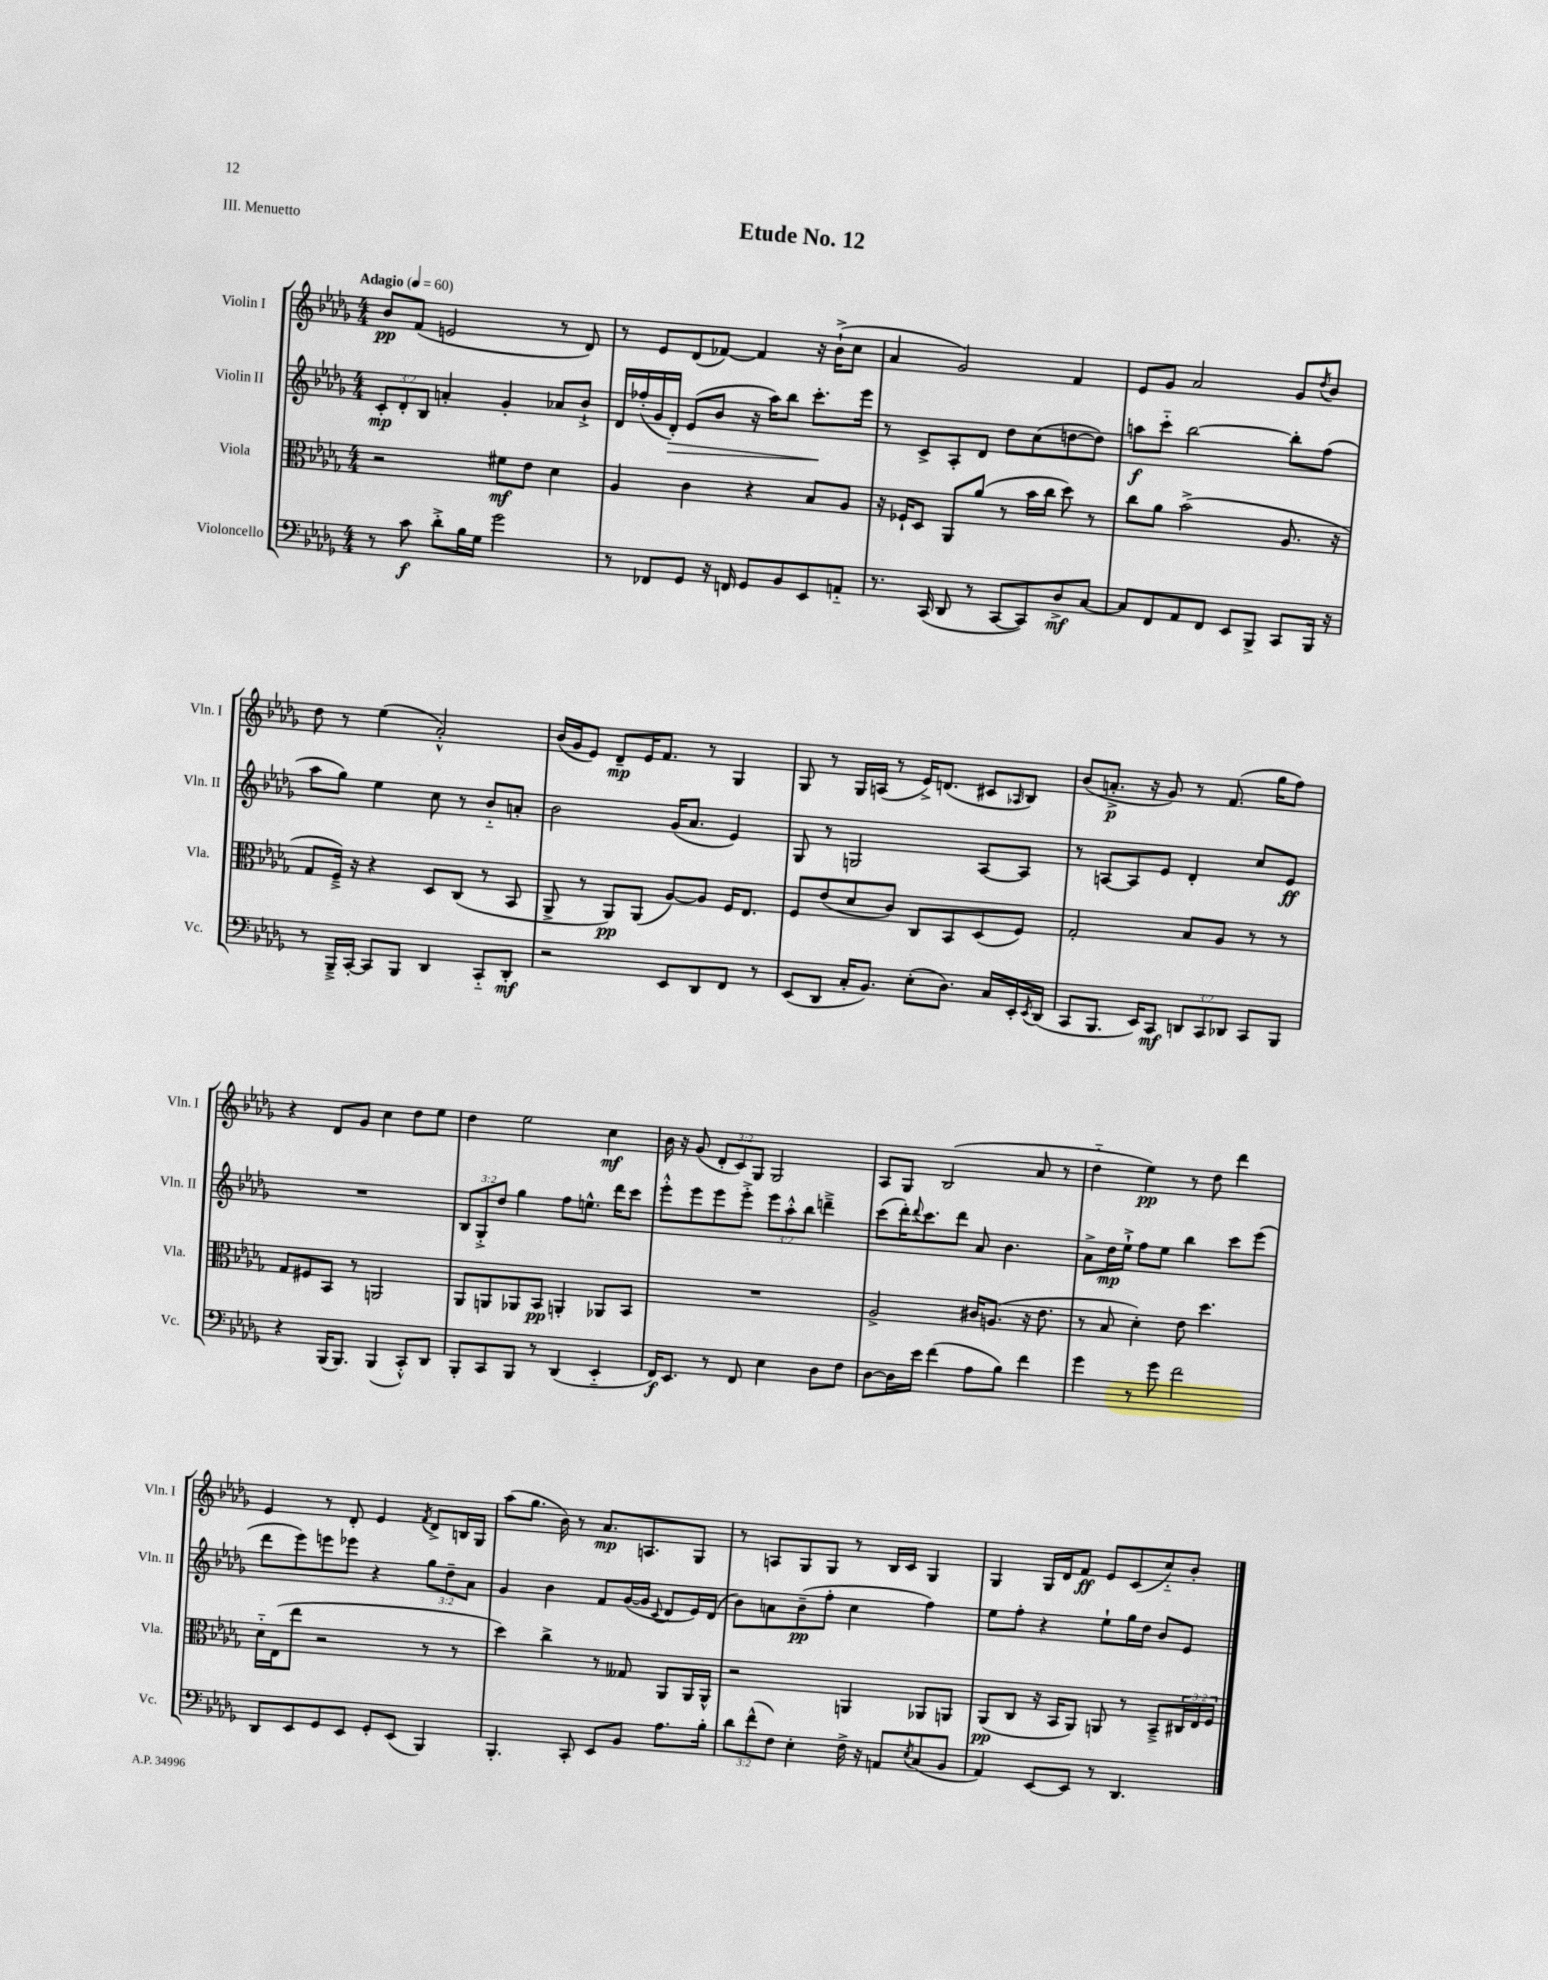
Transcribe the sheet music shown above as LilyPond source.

\header { title = "Etude No. 12" piece = "III. Menuetto" }
<<
\new StaffGroup <<
\new Staff = "s0" \with { instrumentName = "Violin I" shortInstrumentName = "Vln. I" } {
    \clef treble \key des \major \numericTimeSignature \time 4/4 \override Staff.TupletNumber.text = #tuplet-number::calc-fraction-text \tempo "Adagio" 4 = 60
    bes'8\pp f'8( e'2 r8 des'8) |
    r8 ees'8 des'8( fes'8~) fes'4 r16 bes'16-!->( c''8 |
    aes'4 ges'2) f'4 |
    ees'8 ges'8 aes'2 ges'8 \acciaccatura { des''8 } bes'8 |
    des''8 r8 ees''4( aes'2-.-^) |
    bes'16( ges'16 ees'8) des'8--\mp ees'16 f'8. r8 ges4 |
    ges8 r8 ges16 a16( r8 ees'16->) d'8.( cis'8 \grace { aes16 } bes8) |
    bes'8( a'8.-.->\p r16 ges'8) r8 f'8.( ges''16 f''8) |
    r4 des'8 ges'8 c''4 des''8 ees''8 |
    des''4 ees''2 c''4\mf |
    bes'16 r16 ges'8( \tuplet 3/2 { des'8-. c'8) ges8 } ges2 |
    aes8 ges8 bes2( aes'8 r8 |
    des''4-_ ees''4\pp) r8 des''8 des'''4 |
    ees'4 r8 des'8-. ees'4 \acciaccatura { f'8 } des'8-> b16 ges16 |
    aes''8( ges''8. bes'16) r8 aes'8.\mp a8. ges8 |
    r8 a8 ges8 ges8 r8 bes16 c'16 ges4 |
    ges4 ges16 des'16 f'8\ff ees'8 c'8( c''8-_) bes'8-. \bar "|." |
}
\new Staff = "s1" \with { instrumentName = "Violin II" shortInstrumentName = "Vln. II" } {
    \clef treble \key des \major \numericTimeSignature \time 4/4 \override Staff.TupletNumber.text = #tuplet-number::calc-fraction-text
    \tuplet 3/2 { c'8-.\mp des'8-. bes8 } a'4-. ges'4-. aes'8 bes'8-!-> |
    des'16 fes''16-.( ges'16 des'16-.\>) ees'8( bes'8 r16 aes''16) bes''8 c'''8.-.\! ees'''16 |
    r8 c'8-> aes8-. des'8 des''8 c''8( d''8~ d''8) |
    a''8\f c'''8-_ bes''2~ bes''8-. f''8( |
    aes''8 ges''8) ees''4 c''8 r8 bes'8-_ a'8-. |
    bes'2 ges'16( aes'8. ees'4) |
    ges8 r8 g2 aes8~ aes8 |
    r8 a8~ a8 ees'8 des'4-. c''8 ees'8\ff |
    R1 |
    \tuplet 3/2 { bes8 ges8-.-> des''8 } ges''4 f''8 e''8.-^ des'''16 c'''8 |
    ees'''8-.-^ ees'''8 ees'''8 ees'''8-.-> \tuplet 3/2 { ees'''8 aes''8-.-^ bes''8 } d'''4---> |
    c'''8( des'''16-.) \appoggiatura { des'''8 } c'''8. des'''8 aes'8 bes'4. |
    aes'8-> des''16\mp ees''16-!-> f''8 ees''8 bes''4 c'''8 ees'''8( |
    des'''8 ees'''8) e'''8 ees'''8 r4 \tuplet 3/2 { ges''8 des''8-- aes'8 } |
    ges'4 bes'4 f'8 ges'16~( ges'16 \appoggiatura { c'8 } des'8 ees'16) des'16( |
    bes'8) a'8 bes'8--\pp( f''8-. c''4 f''4) |
    ees''8 f''8-. r4 ees''8-! ges''16 des''16 bes'8 ees'8 \bar "|." |
}
\new Staff = "s2" \with { instrumentName = "Viola" shortInstrumentName = "Vla." } {
    \clef alto \key des \major \numericTimeSignature \time 4/4 \override Staff.TupletNumber.text = #tuplet-number::calc-fraction-text
    r2 fis'8\mf ees'8 des'4 |
    aes4 c'4 r4 bes8 aes8 |
    r16 fes16-! des8 aes,8 aes'8( r8 bes'16 c''16 des''8) r8 |
    c''8 aes'8 bes'2->( aes8. r16 |
    ges8 f16--->) r16 r4 des8 c8( r8 bes,8 |
    aes,8-> r8 aes,8\pp) aes,8( aes8~) aes8 f16 ees8. |
    f8 ees'8( des'8 c'8) c8 bes,8 des8( f8) |
    ges2-. bes8 aes8 r8 r8 |
    ges8 fis8 bes,8 r8 a,2 |
    aes,8 a,8 aes,8 bes,8\pp a,4-. aes,8 bes,8 |
    R1 |
    aes2-> cis'16 a8.( r16 ees'8. |
    r8 bes8 des'4-.) ees'8 des''4. |
    des'16-_ ees16( ees''8 r2 r8 r8 |
    des''4) c''4-> r8 geses8 aes,8 aes,16 aes,16-^ |
    r2 a,4 aes,8 a,8 |
    aes,8\pp( c8 r16 bes,16 aes,8) a,8 r8 bes,8---> \tuplet 3/2 { cis16 ees16 f16 } \bar "|." |
}
\new Staff = "s3" \with { instrumentName = "Violoncello" shortInstrumentName = "Vc." } {
    \clef bass \key des \major \numericTimeSignature \time 4/4 \override Staff.TupletNumber.text = #tuplet-number::calc-fraction-text
    r8 c'8\f des'8-.-> bes16 ges16 ges'2 |
    r8 fes,8 ges,8 r16 f,16 ges,8 bes,8 ees,8 a,8-_ |
    r8. c,16( des,8 r8 c,8~ c,8) des8->\mf c8~ |
    c8 f,8 aes,8 f,8 ees,8 bes,,8-> c,8 bes,,16 r16 |
    r8 bes,,16---> c,16~-. c,8 bes,,8 des,4 c,8-_ des,8-.\mf |
    r2 ees,8 des,8 f,8 r8 |
    ees,8( des,8 c16-. bes,8.) ees8-.( des8.) c16 ees,16-. \acciaccatura { ees,8 } des,16( |
    c,8 bes,,8. ees,16) c,8\mf \tuplet 3/2 { d,8 c,8 des,8 } c,8 bes,,8 |
    r4 bes,,16( bes,,8.) bes,,4( c,8-.-^) des,8 |
    bes,,8-. c,8 bes,,8 r8 des,4( ees,4-_ |
    f,16\f) ees,8. r8 f,8 ees4 des8 f8 |
    des8~ des16 ees'16 f'4( aes8 bes8) f'4 |
    ges'4 r8 ges'8 f'2 |
    des,8 ees,8 ges,8 ees,8 ges,8-. ees,8( bes,,4) |
    bes,,4.-. c,8-. ees,8 bes,8 aes8. bes16-. |
    \tuplet 3/2 { des'8 f'8-^( f8) } ees4-. f16-> r16 a,8 \acciaccatura { ees8 } c8( bes,8 |
    aes,4) ees,8~ ees,8 r8 des,4. \bar "|." |
}
>>
>>
\layout { \context { \Score \remove "Bar_number_engraver" } }
